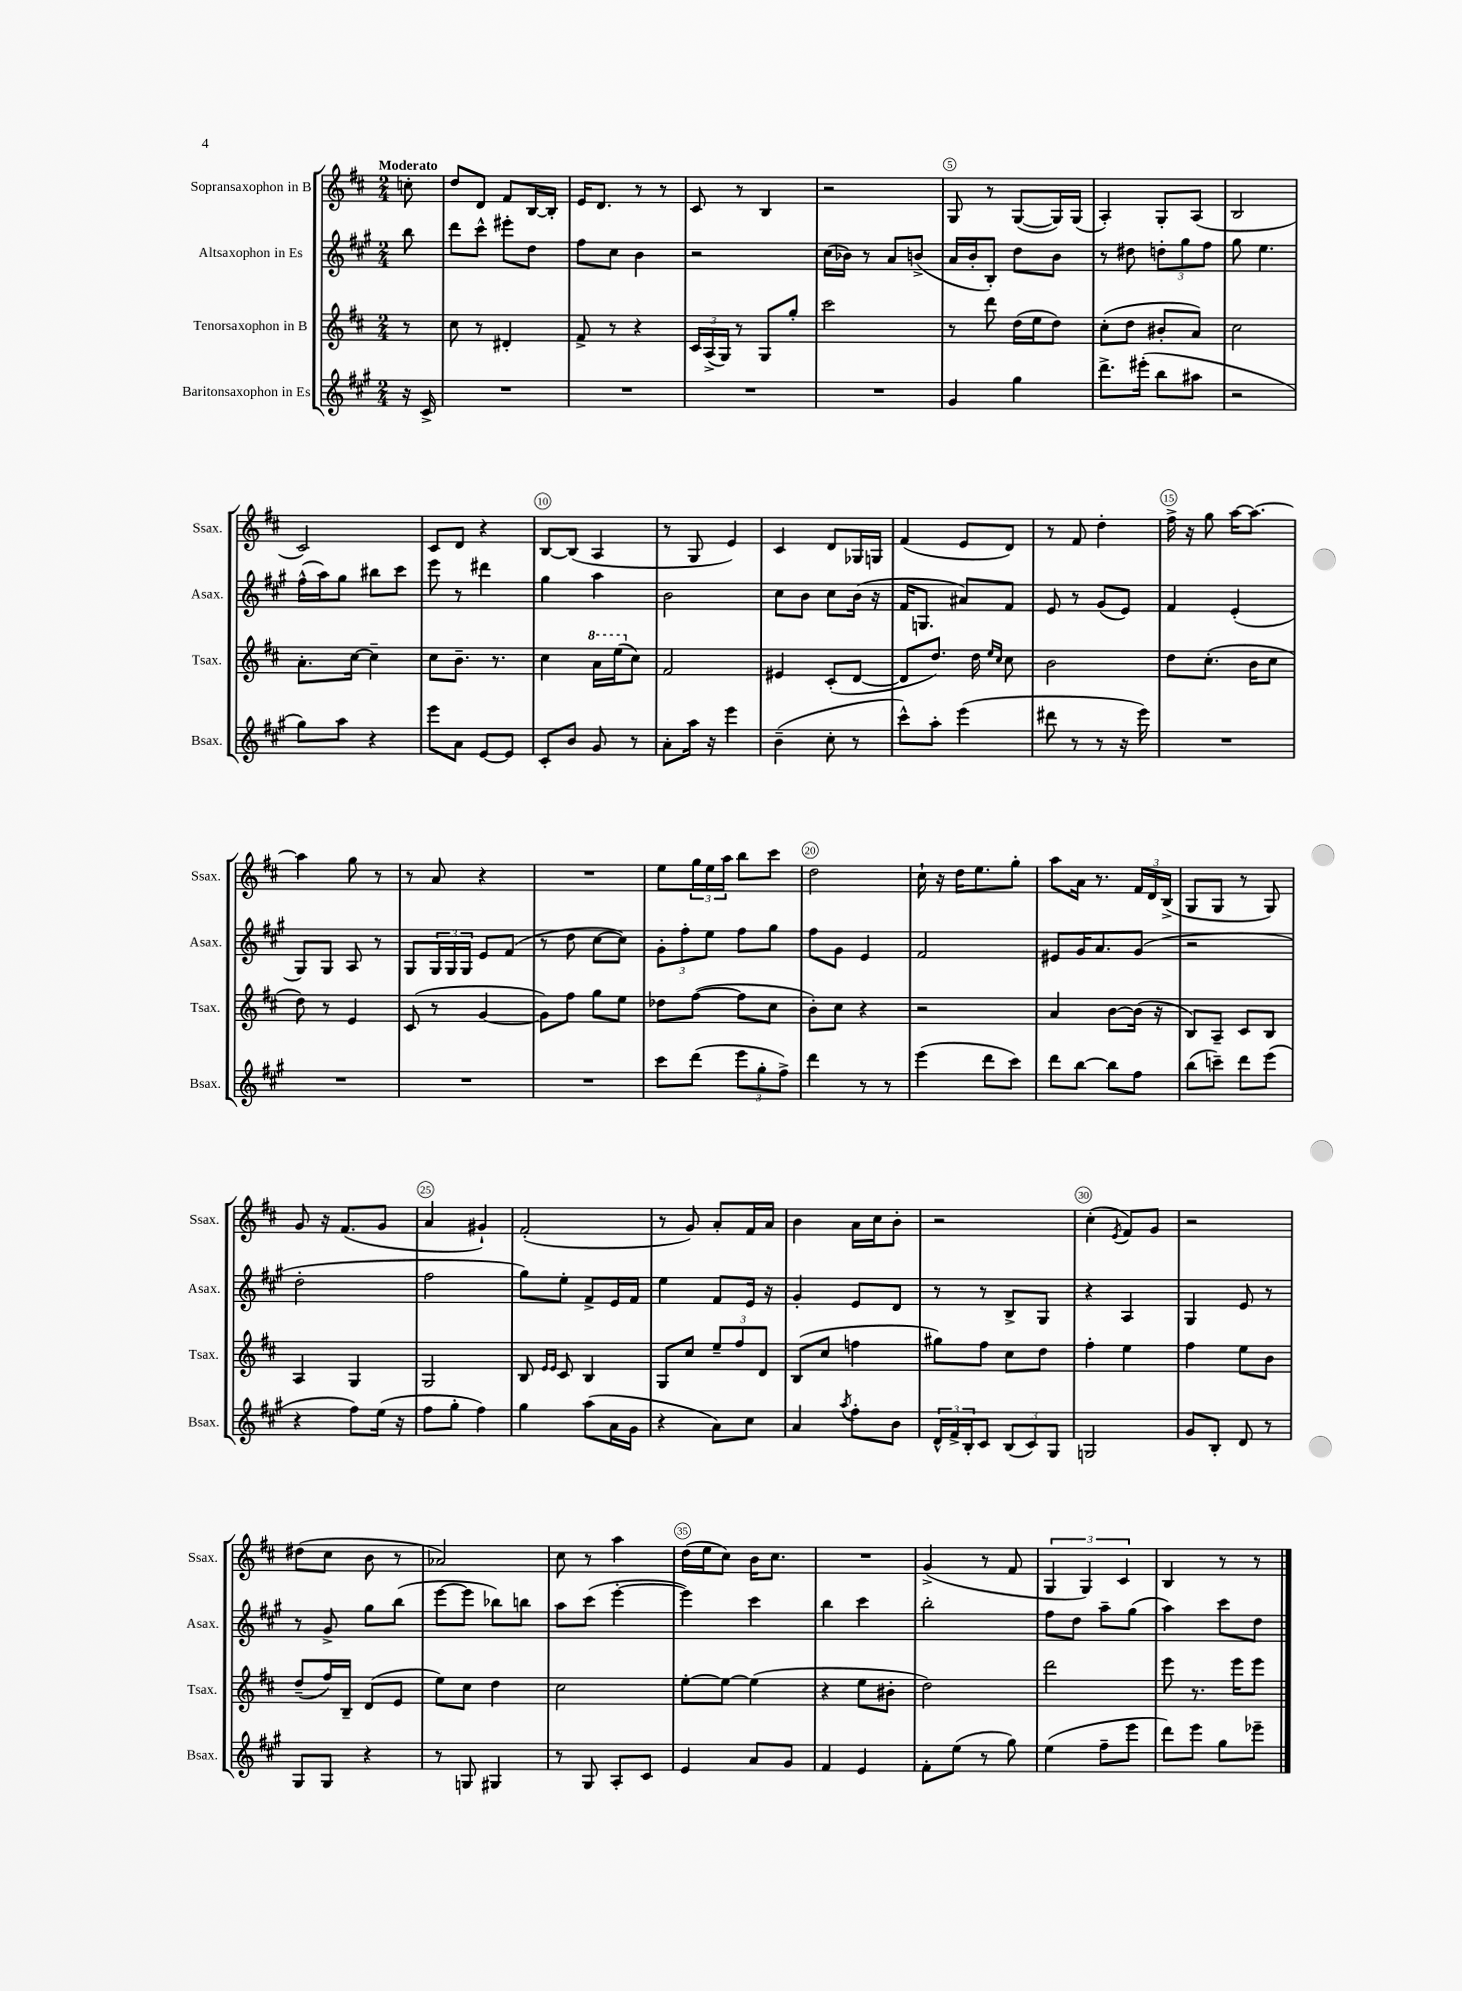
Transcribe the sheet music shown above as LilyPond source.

<<
\new StaffGroup <<
\new Staff = "s0" \with { instrumentName = "Sopransaxophon in B" shortInstrumentName = "Ssax." } {
    \clef treble \key d \major \numericTimeSignature \time 2/4 \partial 8 \tempo "Moderato"
    c''8-. |
    d''8 d'8 fis'8 b16~ b16-. |
    e'16 d'8. r8 r8 |
    cis'8 r8 b4 |
    r2 |
    g8 r8 g8~( g16) g16( |
    a4-.) g8-. a8( |
    b2 |
    cis'2) |
    cis'8 d'8 r4 |
    b8~ b8( a4 |
    r8 g8 e'4) |
    cis'4 d'8 ges16 g16 |
    fis'4( e'8 d'8) |
    r8 fis'8 d''4-. |
    fis''16-> r16 g''8 a''16~ a''8.~ |
    a''4 g''8 r8 |
    r8 a'8 r4 |
    R2 |
    e''8 \tuplet 3/2 { g''16 e''16 a''16 } b''8 cis'''8 |
    d''2 |
    cis''16-! r16 d''16 e''8. g''8-. |
    a''8 a'16 r8. \tuplet 3/2 { fis'16 d'16 b16->( } |
    g8 g8 r8 g8) |
    g'8 r16 fis'8.( g'8 |
    a'4 gis'4-!) |
    fis'2-.( |
    r8 g'8) a'8-. fis'16 a'16 |
    b'4 a'16 cis''16 b'8-. |
    r2 |
    cis''4-.( \acciaccatura { e'8 } fis'8) g'8 |
    r2 |
    dis''8( cis''8 b'8 r8 |
    aes'2) |
    cis''8 r8 a''4 |
    d''16( e''16 cis''8) b'16 cis''8. |
    R2 |
    g'4->( r8 fis'8 |
    \tuplet 3/2 { g4 g4) cis'4 } |
    b4 r8 r8 \bar "|." |
}
\new Staff = "s1" \with { instrumentName = "Altsaxophon in Es" shortInstrumentName = "Asax." } {
    \clef treble \key a \major \numericTimeSignature \time 2/4 \partial 8
    b''8 |
    d'''8 cis'''8-^ eis'''8-. d''8 |
    fis''8 cis''8 b'4 |
    r2 |
    cis''16( bes'16) r8 a'8 b'8->( |
    a'16 b'16-. b8-.) d''8 b'8 |
    r8 dis''8 \tuplet 3/2 { d''8-. gis''8 fis''8 } |
    gis''8 e''4. |
    fis''16-^( a''16) gis''8 bis''8 cis'''8 |
    e'''8 r8 dis'''4 |
    gis''4 a''4 |
    b'2 |
    cis''8 b'8 cis''8 b'16( r16 |
    fis'16 g8. ais'8) fis'8 |
    e'8 r8 gis'8( e'8) |
    fis'4 e'4-.( |
    gis8) gis8 a8 r8 |
    gis8 \tuplet 3/2 { gis16 gis16 gis16 } e'8 fis'8( |
    r8 d''8 cis''8~ cis''8) |
    \tuplet 3/2 { gis'8-. fis''8-. e''8 } fis''8 gis''8 |
    fis''8 gis'8 e'4 |
    fis'2 |
    eis'8 gis'16 a'8. gis'8( |
    r2 |
    d''2-. |
    fis''2 |
    gis''8) e''8-. fis'8-> e'16 fis'16 |
    e''4 fis'8 e'16 r16 |
    gis'4-. e'8 d'8 |
    r8 r8 b8-> gis8 |
    r4 a4 |
    gis4 e'8 r8 |
    r8 gis'8-> gis''8 b''8( |
    e'''8~ e'''8 bes''8) b''8 |
    a''8 cis'''8( e'''4~-. |
    e'''4) cis'''4 |
    b''4 cis'''4 |
    b''2-. |
    fis''8 d''8 a''8-- gis''8( |
    a''4) cis'''8 d''8 \bar "|." |
}
\new Staff = "s2" \with { instrumentName = "Tenorsaxophon in B" shortInstrumentName = "Tsax." } {
    \clef treble \key d \major \numericTimeSignature \time 2/4 \partial 8
    r8 |
    cis''8 r8 dis'4-. |
    fis'8-> r8 r4 |
    \tuplet 3/2 { cis'16 a16->( g16) } r8 g8 g''8-. |
    cis'''2 |
    r8 d'''8 d''16( e''16 d''8) |
    cis''8-.( d''8 bis'8-. a'8) |
    cis''2 |
    a'8.-. cis''16~ cis''4-- |
    cis''8 b'8.-- r8. |
    cis''4 \ottava #1 a''16 e'''16( \ottava #0 cis''8) |
    fis'2 |
    eis'4 cis'8-.( d'8~ |
    d'8 d''8.) d''16 \grace { e''16 cis''16 } cis''8 |
    b'2 |
    d''8 cis''8.-.( b'16 cis''8 |
    d''8) r8 e'4 |
    cis'8( r8 g'4~ |
    g'8) fis''8 g''8 e''8 |
    des''8 fis''8~( fis''8 cis''8 |
    b'8-.) cis''8 r4 |
    r2 |
    a'4 b'8~ b'16( r16 |
    b8) a8-- cis'8 b8 |
    a4 g4 |
    g2 |
    b8 \grace { e'16 e'16 } cis'8 b4 |
    g8 cis''8 \tuplet 3/2 { e''8-- fis''8 d'8 } |
    b8( cis''8 f''4 |
    gis''8) fis''8 cis''8 d''8 |
    fis''4-. e''4 |
    fis''4 e''8 b'8 |
    d''8--( fis''16) b16-- d'8( e'8 |
    e''8) cis''8 d''4 |
    cis''2 |
    e''8~-. e''8~ e''4( |
    r4 e''8 bis'8-. |
    d''2) |
    d'''2 |
    e'''8 r8. e'''16 e'''8 \bar "|." |
}
\new Staff = "s3" \with { instrumentName = "Baritonsaxophon in Es" shortInstrumentName = "Bsax." } {
    \clef treble \key a \major \numericTimeSignature \time 2/4 \partial 8
    r16 cis'16-> |
    R2 |
    R2 |
    R2 |
    R2 |
    gis'4 gis''4 |
    d'''8.-> eis'''16-.( b''8 ais''8 |
    r2 |
    gis''8) a''8 r4 |
    e'''8 a'8 e'8~ e'8 |
    cis'8-. b'8 gis'8 r8 |
    a'8-. a''16 r16 e'''4 |
    b'4--( cis''8-. r8 |
    cis'''8-^) a''8-. e'''4( |
    dis'''8 r8 r8 r16 e'''16) |
    R2 |
    R2 |
    R2 |
    R2 |
    cis'''8 d'''8( \tuplet 3/2 { e'''8 gis''8-. fis''8->) } |
    d'''4 r8 r8 |
    e'''4( d'''8 cis'''8) |
    d'''8 b''8~ b''8 fis''8 |
    b''8( c'''8--) d'''8 e'''8( |
    r4 fis''8) e''16( r16 |
    fis''8 gis''8-. fis''4) |
    gis''4 a''8( a'16 gis'16 |
    r4 a'8) cis''8 |
    a'4 \acciaccatura { a''8 } fis''8-. b'8 |
    \tuplet 3/2 { d'16-^ fis'16-> b16-. } cis'8 \tuplet 3/2 { b8( cis'8) gis8 } |
    g2 |
    gis'8 b8-. d'8 r8 |
    gis8 gis8 r4 |
    r8 g8 gis4 |
    r8 gis8 a8-. cis'8 |
    e'4 a'8 gis'8 |
    fis'4 e'4 |
    fis'8-. e''8( r8 gis''8) |
    e''4( fis''8-- e'''8 |
    d'''8) e'''8 gis''8 ees'''8-- \bar "|." |
}
>>
>>
\layout { \context { \Score \override BarNumber.break-visibility = ##(#f #t #t) barNumberVisibility = #(every-nth-bar-number-visible 5) \override BarNumber.stencil = #(make-stencil-circler 0.1 0.3 ly:text-interface::print) } }
